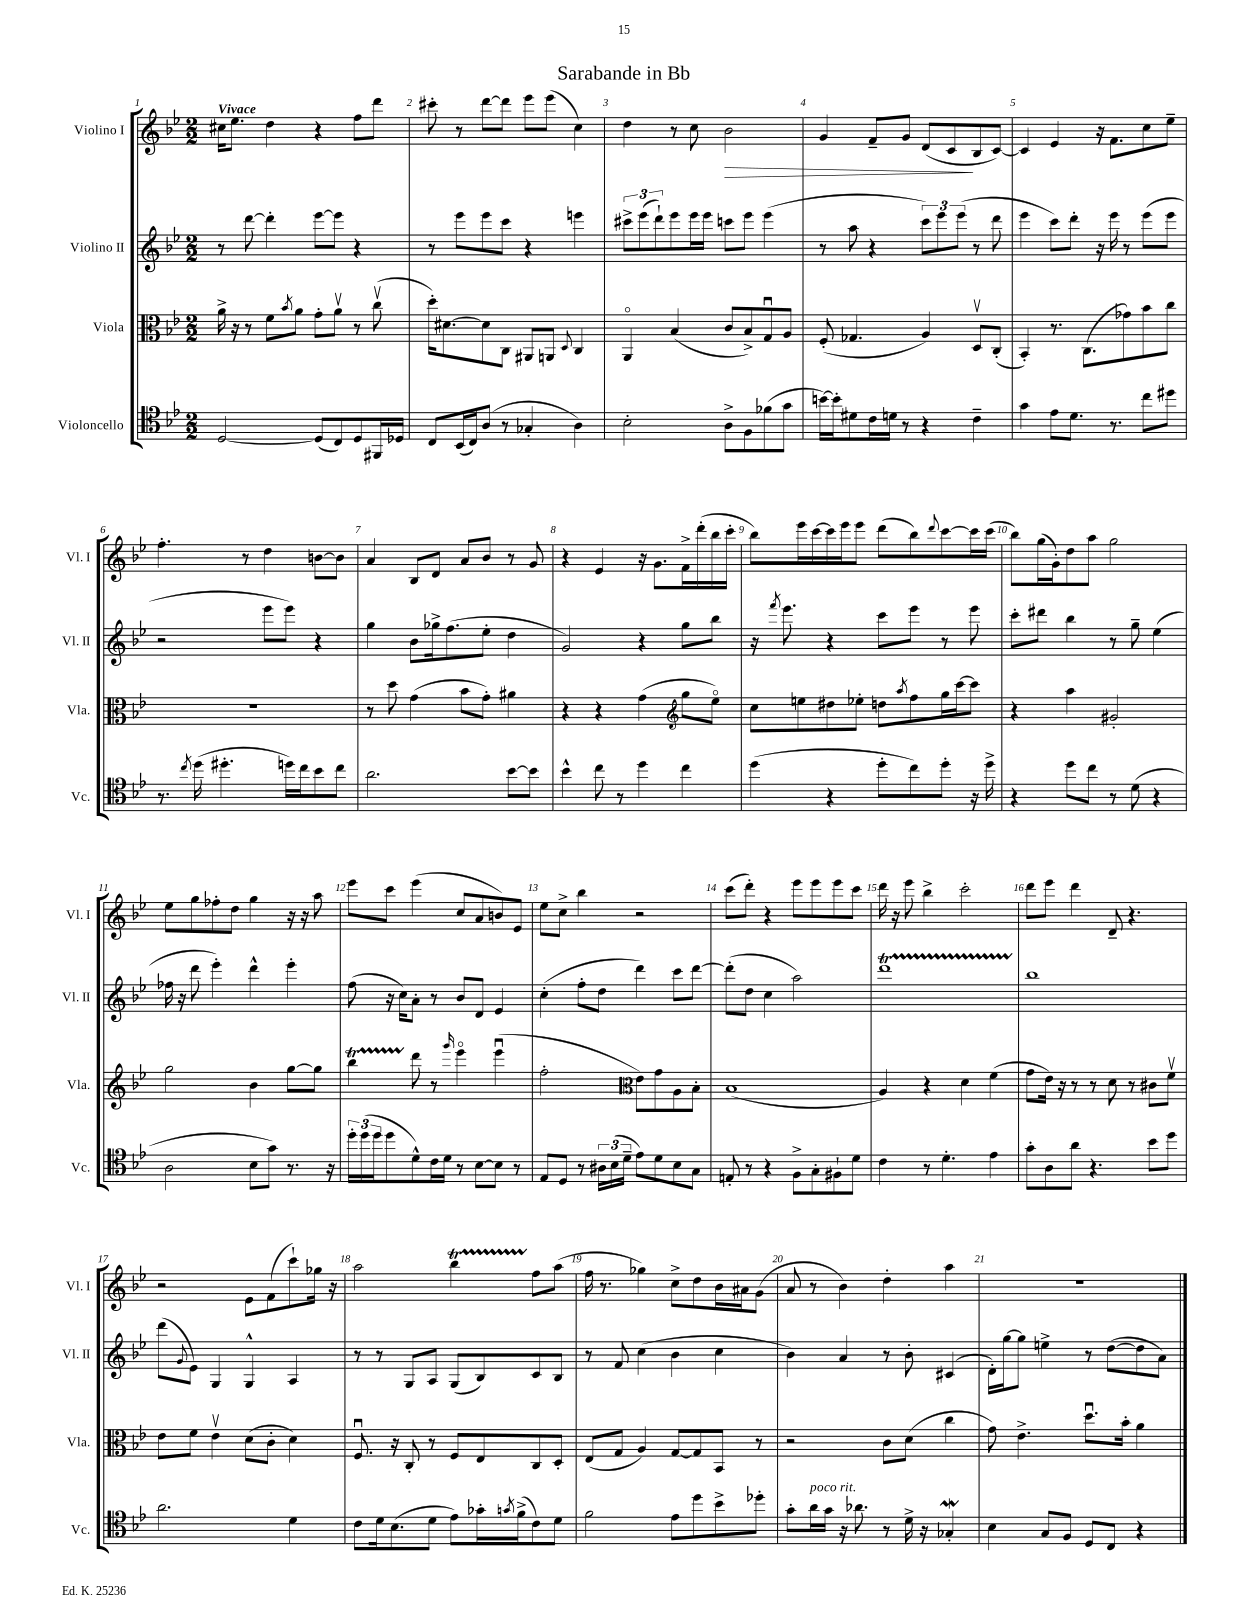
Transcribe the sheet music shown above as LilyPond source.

\header { title = "Sarabande in Bb" }
<<
\new StaffGroup <<
\new Staff = "s0" \with { instrumentName = "Violino I" shortInstrumentName = "Vl. I" } {
    \clef treble \key bes \major \numericTimeSignature \time 2/2 \tempo "Vivace"
    cis''16 ees''8. d''4 r4 f''8 d'''8 |
    cis'''8-. r8 d'''8~ d'''8 ees'''8 ees'''8( c''4) |
    d''4 r8 c''8 bes'2\> |
    g'4 f'8-- g'8 d'8( c'8\! bes8 c'8~) |
    c'4 ees'4 r16 f'8. c''8 ees''8-- |
    f''4.-. r8 d''4 b'8~ b'8 |
    a'4 bes8 d'8 a'8 bes'8 r8 g'8 |
    r4 ees'4 r16 g'8. f'16-> d'''16-.( bes''16 c'''16-. |
    bes''8) ees'''16 c'''16~ c'''16 ees'''16 ees'''8 d'''8( bes''8) \appoggiatura { d'''8 } c'''8~ c'''16 c'''16( |
    bes''8) g''16( g'16-.) d''8 a''8 g''2 |
    ees''8 g''8 fes''8-. d''8 g''4 r16 r16 a''8 |
    ees'''8 c'''8 ees'''4( c''8 a'8 b'8) ees'8 |
    ees''8 c''8-> bes''4 r2 |
    c'''8( d'''8-.) r4 ees'''8 ees'''8 ees'''8 c'''8 |
    d'''16 r16 ees'''8 bes''4-> c'''2-. |
    d'''8 ees'''8 d'''4 d'8-- r4. |
    r2 ees'8 f'8( c'''8-!) ges''16 r16 |
    a''2 bes''4\startTrillSpan f''8\stopTrillSpan a''8( |
    f''16 r8. ges''4) c''8-> d''8 bes'16 ais'16 g'8( |
    a'8 r8 bes'4) d''4-. a''4 |
    r1 \bar "|." |
}
\new Staff = "s1" \with { instrumentName = "Violino II" shortInstrumentName = "Vl. II" } {
    \clef treble \key bes \major \numericTimeSignature \time 2/2
    r8 d'''8~ d'''4-. ees'''8~ ees'''8 r4 |
    r8 ees'''8 ees'''8 c'''8 r4 e'''4 |
    \tuplet 3/2 { cis'''8-> ees'''8( d'''8-!) } ees'''8 ees'''16 ees'''16 c'''8 ees'''8 ees'''4( |
    r8 a''8 r4 \tuplet 3/2 { c'''8) ees'''8 ees'''8( } r8 d'''8 |
    ees'''4 c'''8) d'''8-. r16 ees'''16 r8 ees'''8( ees'''8 |
    r2 ees'''8 ees'''8) r4 |
    g''4 bes'8 ges''16-> f''8.( ees''8-. d''4 |
    g'2) r4 g''8 bes''8 |
    r16 \acciaccatura { f'''8 } ees'''8. r4 c'''8 ees'''8 r8 ees'''8 |
    c'''8-. dis'''8 bes''4 r8 g''8-- ees''4( |
    fes''16 r16 d'''8 ees'''4-.) d'''4-^ ees'''4-. |
    f''8( r16 c''16) a'8-. r8 bes'8 d'8 ees'4 |
    c''4-.( f''8-. d''8 d'''4) c'''8 d'''8~ |
    d'''8-.( d''8 c''4 a''2) |
    d'''1\startTrillSpan |
    bes''1\stopTrillSpan |
    d'''8( \appoggiatura { g'8 } ees'8) g4 g4-^ a4 |
    r8 r8 g8 a8 g8( bes8) c'8 bes8 |
    r8 f'8 c''4( bes'4 c''4 |
    bes'4) a'4 r8 bes'8-. cis'4( |
    d'16-.) g''16~ g''8 e''4-> r8 d''8~( d''8 a'8) \bar "|." |
}
\new Staff = "s2" \with { instrumentName = "Viola" shortInstrumentName = "Vla." } {
    \clef alto \key bes \major \numericTimeSignature \time 2/2
    a'16-> r16 r8 f'8 \acciaccatura { bes'8 } a'8 g'8-. a'8\upbow r8 c''8\upbow( |
    d''16-.) dis'8.~ dis'8 c8 ais,8 a,8 \appoggiatura { d8 } c4 |
    a,4\flageolet bes4( c'8 bes8->) g8\downbow a8 |
    f8-.( ges4. a4) d8\upbow c8-.( |
    bes,4-.) r8. c8.( ges'8) bes'8 c''8 |
    r1 |
    r8 d''8 g'4( bes'8 g'8-.) ais'4 |
    r4 r4 g'4( \clef treble g''8 ees''8\flageolet) |
    c''8 e''8 dis''8 ees''8-. d''8 \acciaccatura { a''8 } f''8 g''16 c'''16~ c'''8 |
    r4 a''4 gis'2-. |
    g''2 bes'4 g''8~ g''8 |
    bes''4\startTrillSpan d'''8\stopTrillSpan r8 \grace { g'''16 } ees'''4\flageolet ees'''4\downbow( |
    f''2-. \clef alto ees'8) g'8 a8 bes8-. |
    bes1( |
    a4) r4 d'4 f'4( |
    g'8 ees'16) r16 r8 r8 d'8 r8 cis'8 f'8\upbow |
    ees'8 f'8 ees'4\upbow d'8( c'8-. d'4) |
    f8.\downbow r16 c8-. r8 f8 ees8 c8 d8-. |
    ees8( g8 a4) g8~ g8 bes,8 r8 |
    r2 c'8 d'8( c''4 |
    g'8) ees'4.-> d''8.\downbow bes'16-. a'4 \bar "|." |
}
\new Staff = "s3" \with { instrumentName = "Violoncello" shortInstrumentName = "Vc." } {
    \clef tenor \key bes \major \numericTimeSignature \time 2/2
    d2~ d8( c8) d8 fis,16 des16 |
    c8 bes,16( c16) a8( r8 ges4-. a4) |
    bes2-. a8-> f8 fes'8( g'8 |
    b'16~) b'16-. dis'8 c'16 d'16 r8 r4 c'4-- |
    g'4 ees'8 d'8. r8. c''8 dis''8 |
    r8. \acciaccatura { c''8 } d''16( dis''4.-. d''16) c''16 bes'8 c''8 |
    a'2. bes'8~ bes'8 |
    bes'4-^ c''8 r8 d''4 c''4 |
    d''4( r4 d''8-. c''8) d''8-. r16 d''16-> |
    r4 d''8 c''8 r8 d'8( r4 |
    a2 bes8 g'8) r8. r16 |
    \tuplet 3/2 { d''16-. d''16( d''16 } d''8 d'8-^) c'16 d'16 r8 bes8~ bes8 r8 |
    ees8 d8 r8 \tuplet 3/2 { ais16 bes16( d'16-- } ees'8) d'8 bes8 g8 |
    e8-. r8 r4 f8-> g8-. fis8-! d'8 |
    c'4 r8 d'4.-. ees'4 |
    g'8-. a8 a'8 r4. bes'8 d''8 |
    a'2. d'4 |
    c'8 d'16 bes8.( d'8 ees'8) ges'16-. \acciaccatura { g'8 } f'16->( c'8) d'8 |
    f'2 ees'8 d''8 bes'8-> des''8-. |
    g'8-. a'16^\markup { \italic "poco rit." } g'16 r16 aes'8. r8 d'16-> r16 ges4-.\mordent |
    bes4 g8 f8 d8 c8 r4 \bar "|." |
}
>>
>>
\layout { \context { \Score \override BarNumber.break-visibility = ##(#f #t #t) barNumberVisibility = #all-bar-numbers-visible } }
